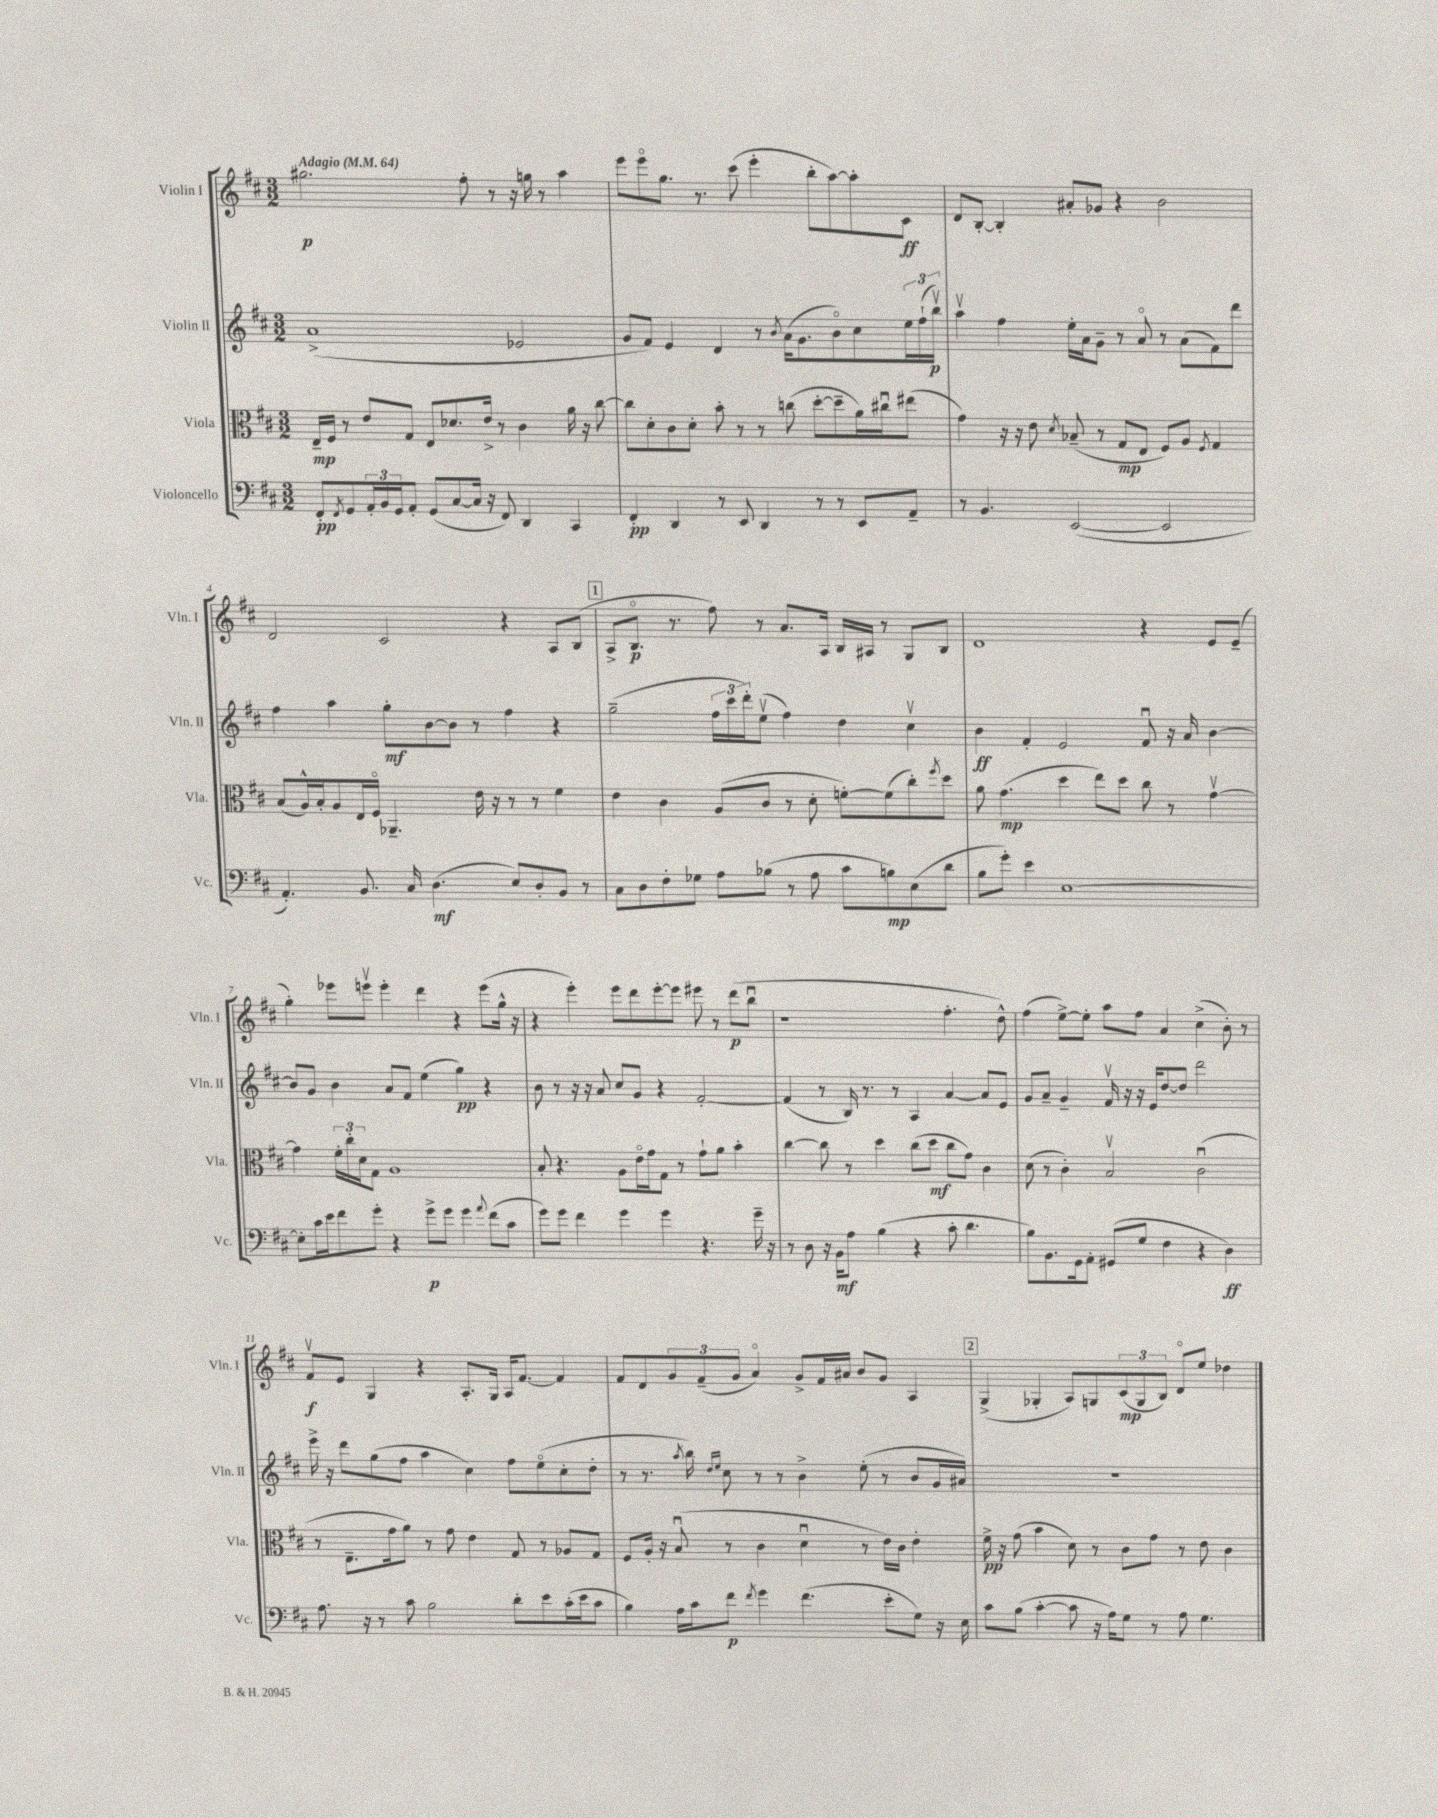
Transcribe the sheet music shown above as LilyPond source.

<<
\new StaffGroup <<
\new Staff = "s0" \with { instrumentName = "Violin I" shortInstrumentName = "Vln. I" } {
    \clef treble \key d \major \numericTimeSignature \time 3/2 \tempo "Adagio" 4 = 64
    gis''2.\p fis''8-. r8 r16 g''16 r8 a''4 |
    e'''8 e'''8\flageolet g''8. r8. cis'''8( e'''4-. b''8-. a''8~) a''8-. cis'8\ff |
    d'8 b8~-. b4-. ais'8-. ges'8 r4 b'2 |
    d'2 cis'2 r4 a8 b8( |
    \mark \markup { \box "1" } a8-> b8.\flageolet\p r8. fis''8) r8 a'8. a16 b16 ais16 r8 g8 b8 |
    d'1 r4 e'8 e'8--( |
    g''4-.) ees'''8 e'''8\upbow e'''4-. d'''4 r4 e'''8( g''16-^ r16 |
    r4 e'''4-.) e'''8 d'''8 e'''8~-. e'''8 eis'''8 r8 d'''8\p( b''8\downbow |
    r1 fis''4.-. d''8-^) |
    fis''4( e''8~->) e''8-. a''8 fis''8 a'4 cis''4->( b'8-.) r8 |
    fis'8\upbow\f e'8 g4 r4 a8.-. g16 a16 fis'8.~ fis'4 |
    fis'8 d'8 \tuplet 3/2 { g'8 fis'8--( g'8 } a'4\flageolet) g'8-> fis'16 ais'16 b'8 g'8 a4 |
    \mark \markup { \box "2" } g4->( ges4-. a8) g8 \tuplet 3/2 { cis'8\mp( g8 b8) } d'8\flageolet e''8 des''4 \bar "|." |
}
\new Staff = "s1" \with { instrumentName = "Violin II" shortInstrumentName = "Vln. II" } {
    \clef treble \key d \major \numericTimeSignature \time 3/2
    a'1->( ees'2 |
    g'8 fis'8) e'4 d'4 r8 \acciaccatura { b'8 } a'16( g'8. b'8\flageolet) cis''8 \tuplet 3/2 { e''16 fis''16-!( b''16\upbow\p) } |
    a''4\upbow fis''4 e''16-. a'16 g'8-- r8 a'8\flageolet r8 a'8( fis'8) d'''8 |
    fis''4 a''4 g''8-.\mf b'8~ b'8 r8 fis''4 r4 |
    \mark \markup { \box "1" } g''2--( \tuplet 3/2 { fis''16 cis'''16 d'''16-.) } e''8\upbow( fis''4) d''4 cis''4\upbow |
    b'4\ff fis'4-. e'2 fis'8\downbow r16 a'16 b'4~ |
    b'8 g'8 b'4 a'8 fis'8 e''4( g''4\pp) r4 |
    b'8 r8 r16 r16 a'8 cis''8 g'8 r4 fis'2~-. |
    fis'4( r8 b16) r8. r8 a4 a'4~ a'8 e'8 |
    g'8 a'8-- g'4-- fis'16\upbow r16 r16 e'16 d''8~ d''8 d'''2 |
    e'''16-> r16 d'''8 g''8( fis''8 a''4 cis''4) fis''8 e''8\flageolet( cis''8-. d''8-. |
    r8 r8. \acciaccatura { a''8 } b''16) \grace { d''16 e''16 } cis''8 r8 r8 b'4-> e''8-.( r8 b'8 g'16 ais'16) |
    \mark \markup { \box "2" } R1. \bar "|." |
}
\new Staff = "s2" \with { instrumentName = "Viola" shortInstrumentName = "Vla." } {
    \clef alto \key d \major \numericTimeSignature \time 3/2
    e16--\mp fis16 r8 e'8 g8 e8 des'8. e'16-> r8 cis'4 a'16 r16 cis''8~ |
    cis''8 d'8-. cis'8 d'8-. b'8-. r8 r8 c''8( d''8~-. d''8-- a'16) cis''16\downbow eis''8( |
    g'4) r16 r16 e'8 \acciaccatura { d'8 } bes8--( r8 g8\mp e8 fis8) a8 \acciaccatura { fis8 } g4 |
    b8( a16-^) b16-. a8 e16 fis16\flageolet aes,4.-- e'16 r16 r8 r8 fis'4 |
    \mark \markup { \box "1" } e'4 cis'4 a8( cis'8 r8 d'8-. f'8~-.) f'8( cis''8-.) \acciaccatura { fis''8 } d''8 |
    a'8 g'4.\mp( d''4 e''8) d''8 cis''8 r8 g'4~\upbow |
    g'4 \tuplet 3/2 { fis'16-. cis''16-. d'16 } g8 a1 |
    b8-. r4. a8 e'16\flageolet g'16 g8 r8 g'8-! a'8 b'4-. |
    cis''4~ cis''8 r8 d''4 cis''8( d''8\mf cis''8 g'8) cis'4 |
    d'8( r8 cis'4-.) b2\upbow cis'2\downbow( |
    r8 e8.-- g'16 a'8) r8 g'8 e'4 g8 r8 aes8 g8 |
    fis8 a16-. r16 b8\downbow( r8 cis'4 d'4\downbow r8 e'16) cis'16 e'4-. |
    \mark \markup { \box "2" } fis'16->\pp r16 g'8( b'4 d'8) r8 cis'8 g'8 r8 e'8 cis'4 \bar "|." |
}
\new Staff = "s3" \with { instrumentName = "Violoncello" shortInstrumentName = "Vc." } {
    \clef bass \key d \major \numericTimeSignature \time 3/2
    fis,8-.\pp \acciaccatura { fis,8 } g,8 \tuplet 3/2 { a,16-. b,16 g,16 } a,8-. g,8( cis8~ cis16 r16 fis,8) d,4 cis,4 |
    fis,4-.\pp d,4 r8 e,8 d,4 r8 r8 e,8 a,8-- |
    r8 b,4. e,2~( e,2 |
    a,4.-.) b,8. cis16 d4.\mf( e8) d8-. b,8 r8 |
    \mark \markup { \box "1" } cis8 d8 fis8-. ges8 a8 bes8( r8 a8 cis'8 b8\mp) e8( d'8 |
    b8 g'8-.) e'4 e1~ |
    e8-. cis'16 e'16 fis'8 g'8-. r4 g'8->\p g'8 g'4 \appoggiatura { a'8 } fis'8( cis'8 |
    g'8) g'8 fis'4 g'4 g'4 r4. g'16-- r16 |
    r8 d8 r16 b,16\mf a8 b4( r4 cis'8-. d'4. |
    b8) b,8. g,16 a,8-. gis,8( g8 fis4 r4 d4\ff) |
    a8. r16 r8 cis'8 b2 d'8-. e'8 cis'16-.( e'16 cis'8 |
    b4) a16 cis'16 fis'8\p \acciaccatura { fis'8 } g'4 fis'4.( e'8-. g8) r16 e16 |
    \mark \markup { \box "2" } cis'8 b8( cis'4~-. cis'8 r16 a16) g8 r8 a8 g4. \bar "|." |
}
>>
>>
